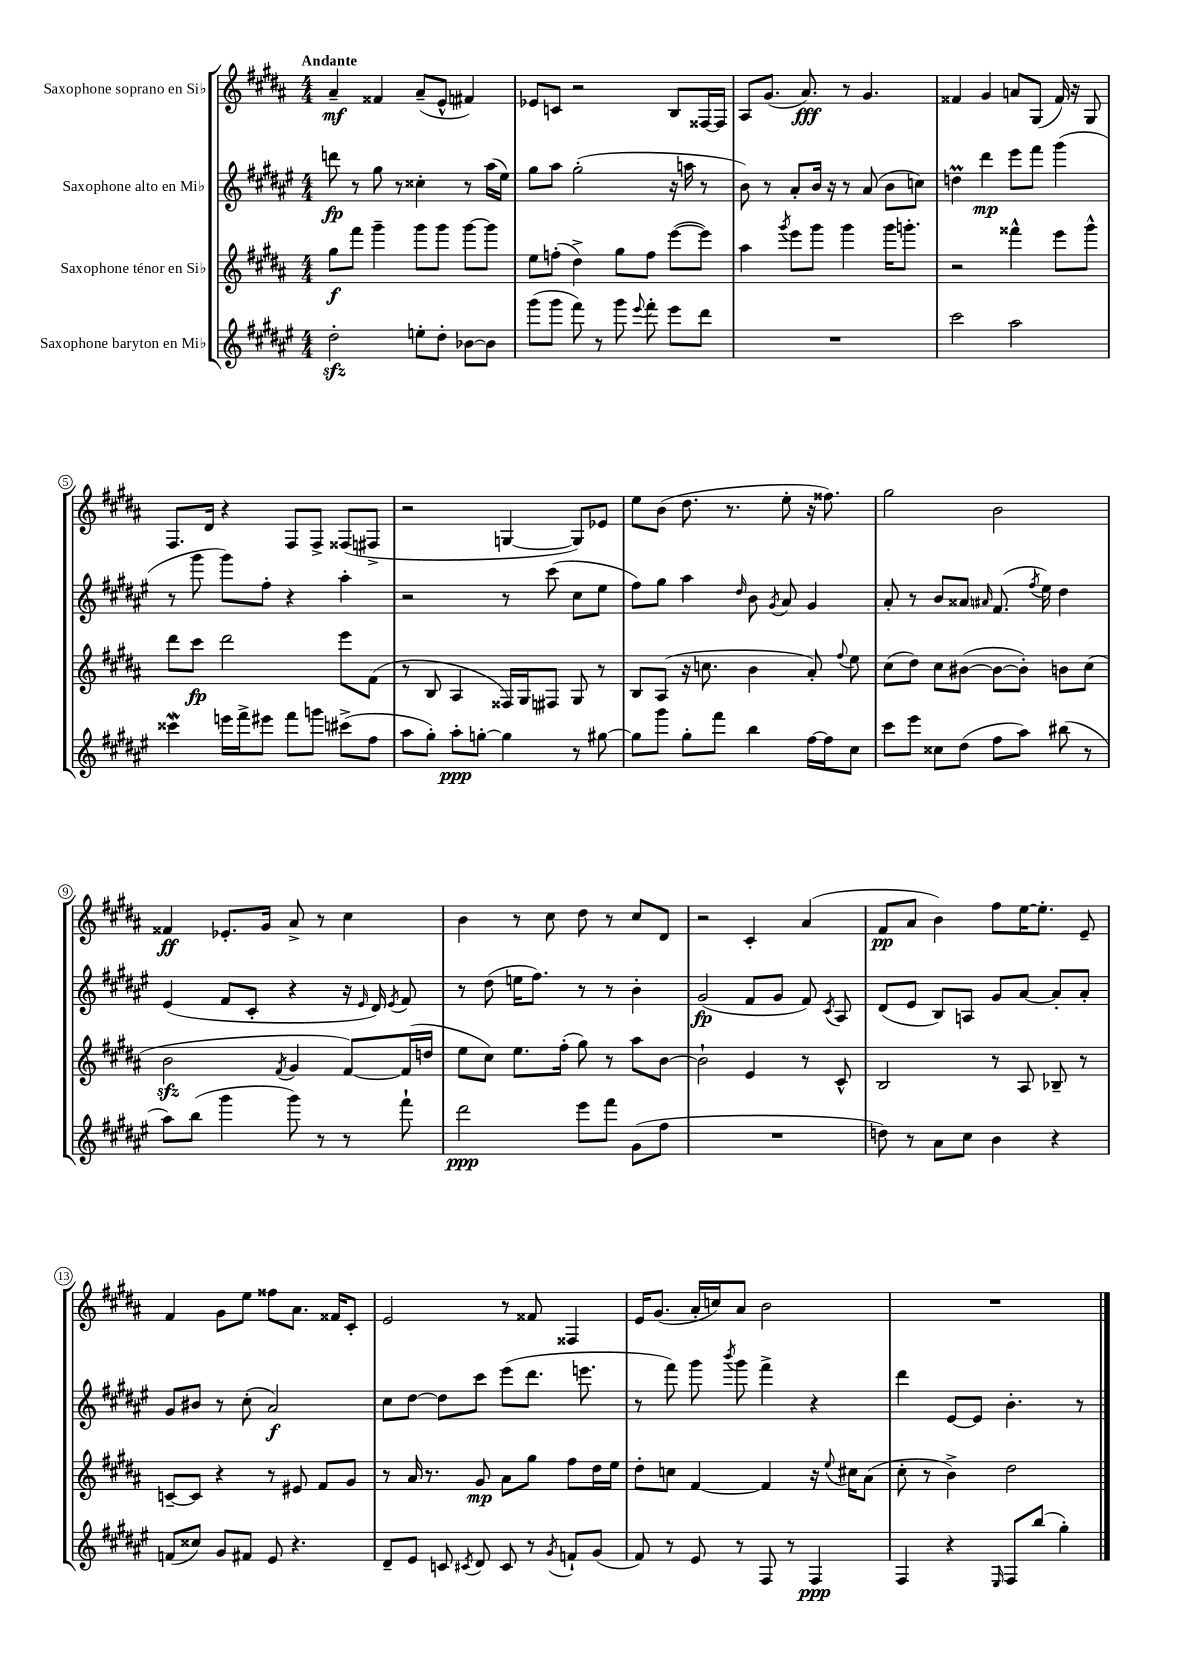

**kern	**dynam	**kern	**dynam	**kern	**dynam	**kern	**dynam
*part4	*part4	*part3	*part3	*part2	*part2	*part1	*part1
*staff4	*staff4	*staff3	*staff3	*staff2	*staff2	*staff1	*staff1
*I"Saxophone baryton en Mi♭	*	*I"Saxophone ténor en Si♭	*	*I"Saxophone alto en Mi♭	*	*I"Saxophone soprano en Si♭	*
*clefG2	*	*clefG2	*	*clefG2	*	*clefG2	*
*k[f#c#g#d#a#e#]	*	*k[f#c#g#d#a#]	*	*k[f#c#g#d#a#e#]	*	*k[f#c#g#d#a#]	*
*M4/4	*	*M4/4	*	*M4/4	*	*M4/4	*
=1	=1	=1	=1	=1	=1	=1	=1
!	!	!	!	!	!	!LO:TX:a:B:t=Andante	!
2dd#zz'\	.	8gg#\L	f	8dddn\	fp	4a#~/	mf
.	.	8fff#\J	.	8r	.	.	.
.	.	4ggg#~\	.	8gg#\	.	4f##X/	.
.	.	.	.	8r	.	.	.
8een'\L	.	8ggg#\L	.	4cc##X'\	.	(8a#~/L	.
8dd#'\J	.	8ggg#\J	.	.	.	8e^^/J	.
[8b-X\L	.	[8ggg#\L	.	8r	.	4f#X/)	.
8b-\J]	.	8ggg#\J]	.	(16aa#\LL	.	.	.
.	.	.	.	16ee#\JJ)	.	.	.
=2	=2	=2	=2	=2	=2	=2	=2
(8ggg#\L	.	8ee\L	.	8gg#\L	.	8e-X/L	.
8ggg#\J	.	(8ffn'\J	.	8aa#\J	.	8cn/J	.
8fff#\)	.	4dd#^\)	.	(2gg#'\	.	2r	.
8r	.	.	.	.	.	.	.
8ggg#\	.	8gg#\L	.	.	.	.	.
8qqeee#/	.	.	.	.	.	.	.
8fff#'\	.	8ff\J	.	.	.	.	.
8eee#\L	.	([8eee\L	.	16r	.	8B/L	.
.	.	.	.	16aan\	.	.	.
8ddd#\J	.	8eee\J])	.	8r	.	[16F##X/L	.
.	.	.	.	.	.	16F##/JJ]	.
=3	=3	=3	=3	=3	=3	=3	=3
1r	.	4aa#\	.	8b\)	.	8A#/L	.
.	.	.	.	8r	.	(8.g#/J	.
.	.	8qggg#/	.	.	.	.	.
.	.	8eee\L	.	8a#'/L	.	.	.
.	.	.	.	.	.	8.a#/)	fff
.	.	8ggg#\J	.	16b/Jk	.	.	.
.	.	.	.	16r	.	.	.
.	.	4ggg#\	.	8r	.	8r	.
.	.	.	.	(8a#/	.	4.g#/	.
.	.	16ggg#\KL	.	8b\L	.	.	.
.	.	8.gggn'\J	.	.	.	.	.
.	.	.	.	8ccn\J)	.	.	.
=4	=4	=4	=4	=4	=4	=4	=4
2ccc#\	.	2r	.	4ddnM\	.	4f##X/	.
.	.	.	.	4ddd#\	mp	4g#/	.
2aa#\	.	4fff##X^^\	.	8eee#\L	.	8an/L	.
.	.	.	.	8fff#\J	.	(8G#/J	.
.	.	8eee\L	.	(4ggg#\	.	16f##/)	.
.	.	.	.	.	.	16r	.
.	.	8ggg#^^\J	.	.	.	8G#/	.
!!LO:LB:g=z
=5	=5	=5	=5	=5	=5	=5	=5
4ccc##XW\	.	8ddd#\L	.	8r	.	8.F#/L	.
.	.	8ccc#\J	fp	8ggg#\	.	.	.
.	.	.	.	.	.	16d#/Jk	.
16eeen\LL	.	2ddd#\	.	8ggg#\L)	.	4r	.
16fff#^\J	.	.	.	.	.	.	.
8eee#X\J	.	.	.	8ff#'\J	.	.	.
8fff#\L	.	.	.	4r	.	8F#/L	.
8gggn\J	.	.	.	.	.	8F#^/J	.
(8ccc#X^\L	.	8eee\L	.	4aa#'\	.	(8F##X/L	.
8ff#\J	.	(8f#\J	.	.	.	8F#X^/J	.
=6	=6	=6	=6	=6	=6	=6	=6
8aa#\L	.	8r	.	2r	.	2r	.
8gg#'\J)	.	8B/	.	.	.	.	.
8aa#'\L	ppp	4A#/	.	.	.	.	.
[8ggn'\J	.	.	.	.	.	.	.
4gg\]	.	16F##X/LL)	.	8r	.	[4Gn/	.
.	.	16G#/J	.	.	.	.	.
.	.	8F#X/J	.	(8ccc#\	.	.	.
8r	.	8G#/	.	8cc#\L	.	8G/L])	.
[8gg#X\	.	8r	.	8ee#\J	.	8e-X/J	.
=7	=7	=7	=7	=7	=7	=7	=7
8gg#\L]	.	8B/L	.	8ff#\L)	.	8ee\L	.
8ggg#\J	.	(8A#/J	.	8gg#\J	.	(8b\J	.
8gg#'\L	.	16r	.	4aa#\	.	8.dd#\	.
.	.	8.ccn\	.	.	.	.	.
8fff#\J	.	.	.	.	.	.	.
.	.	.	.	.	.	8.r	.
.	.	.	.	16qqdd#/	.	.	.
4bb\	.	4b\	.	8b\	.	.	.
.	.	.	.	8qg#/	.	.	.
.	.	.	.	8a#/	.	8ee'\	.
[16ff#\LL	.	8a#'/)	.	4g#/	.	16r	.
16ff#\J]	.	.	.	.	.	8.ff##X\)	.
.	.	8qqff#/	.	.	.	.	.
8cc#\J	.	8ee\	.	.	.	.	.
=8	=8	=8	=8	=8	=8	=8	=8
8ccc#\L	.	(8cc#\L	.	8a#'/	.	2gg#\	.
8eee#\J	.	8dd#\J)	.	8r	.	.	.
8cc##X\L	.	8cc#\L	.	8b/L	.	.	.
(8dd#\J	.	([8b#X\J	.	8a##X/J	.	.	.
.	.	.	.	16qqa#X/	.	.	.
8ff#\L	.	8b#\L_	.	(8.f#/	.	2b\	.
8aa#\J)	.	8b#'\J])	.	.	.	.	.
.	.	.	.	8qff#/	.	.	.
.	.	.	.	16ee#\)	.	.	.
(8bb#X\	.	8bn\L	.	4dd#\	.	.	.
8r	.	(8cc#\J	.	.	.	.	.
!!LO:LB:g=z
=9	=9	=9	=9	=9	=9	=9	=9
8aa#\L)	.	2bzz\	.	(4e#/	.	4f##X/	ff
(8bb\J	.	.	.	.	.	.	.
4ggg#\	.	.	.	8f#/L	.	8.e-X'/L	.
.	.	.	.	8c#'/J	.	.	.
.	.	.	.	.	.	16g#/Jk	.
.	.	8qf#/	.	.	.	.	.
8ggg#\)	.	4g#/	.	4r	.	8a#^/	.
8r	.	.	.	.	.	8r	.
8r	.	[8f#/L)	.	16r	.	4cc#\	.
.	.	.	.	16qqe#/	.	.	.
.	.	.	.	16d#/)	.	.	.
.	.	.	.	8qe#/	.	.	.
8fff#`\	.	(16f#/L]	.	8f#/	.	.	.
.	.	16ddn/JJ	.	.	.	.	.
=10	=10	=10	=10	=10	=10	=10	=10
2ddd#\	ppp	8ee\L	.	8r	.	4b\	.
.	.	8cc#\J)	.	(8dd#\	.	.	.
.	.	8.ee\L	.	16een\KL	.	8r	.
.	.	.	.	8.ff#\J)	.	.	.
.	.	.	.	.	.	8cc#\	.
.	.	(16ff#'\Jk	.	.	.	.	.
8eee#\L	.	8gg#\)	.	8r	.	8dd#\	.
8fff#\J	.	8r	.	8r	.	8r	.
(8g#\L	.	8aa#\L	.	4b'\	.	8cc#/L	.
8ff#\J	.	[8b\J	.	.	.	8d#/J	.
=11	=11	=11	=11	=11	=11	=11	=11
1r	.	2b`\]	.	(2g#/	fp	2r	.
.	.	4e/	.	8f#/L	.	4c#'/	.
.	.	.	.	8g#/J	.	.	.
.	.	8r	.	8f#/)	.	(4a#/	.
.	.	.	.	8qc#/	.	.	.
.	.	8c#^^/	.	8A#/	.	.	.
=12	=12	=12	=12	=12	=12	=12	=12
8ddn\)	.	2B/	.	(8d#/L	.	8f#/L	pp
8r	.	.	.	8e#/J	.	8a#/J	.
8a#\L	.	.	.	8B/L)	.	4b\)	.
8cc#\J	.	.	.	8An/J	.	.	.
4b\	.	8r	.	8g#/L	.	8ff#\L	.
.	.	8A#/	.	[8a#/J	.	[16ee\K	.
.	.	.	.	.	.	8.ee'\J]	.
4r	.	8B-X~/	.	8a#'/L]	.	.	.
.	.	8r	.	8a#'/J	.	8e~/	.
!!LO:LB:g=z
=13	=13	=13	=13	=13	=13	=13	=13
(8fn/L	.	[8cn~/L	.	8g#/L	.	4f#/	.
8cc##X/J)	.	8c/J]	.	8b#X/J	.	.	.
8g#/L	.	4r	.	8r	.	8g#\L	.
8f#X/J	.	.	.	(8cc#'\	.	8ee\J	.
8e#/	.	8r	.	2a#/)	f	8ff##X\L	.
4.r	.	8e#X/	.	.	.	8.a#\J	.
.	.	8f#/L	.	.	.	.	.
.	.	.	.	.	.	16f##X/KL	.
.	.	8g#/J	.	.	.	8c#'/J	.
=14	=14	=14	=14	=14	=14	=14	=14
8d#~/L	.	8r	.	8cc#\L	.	2e/	.
8e#/J	.	16a#/	.	[8dd#\J	.	.	.
.	.	8.r	.	.	.	.	.
8cn/	.	.	.	8dd#\L]	.	.	.
8qc#X/	.	.	.	.	.	.	.
8d#/	.	8g#/	mp	8ccc#\J	.	.	.
8c#/	.	8a#\L	.	(8eee#\L	.	8r	.
8r	.	8gg#\J	.	8.ddd#\J	.	8f##X/	.
8qg#/	.	.	.	.	.	.	.
8fn`/L	.	8ff#\L	.	.	.	4F##X/	.
.	.	.	.	8.eeen\	.	.	.
(8g#/J	.	16dd#\L	.	.	.	.	.
.	.	16ee\JJ	.	.	.	.	.
=15	=15	=15	=15	=15	=15	=15	=15
8f#/)	.	8dd#'\L	.	8r	.	16e/KL	.
.	.	.	.	.	.	(8.g#/J	.
8r	.	8ccn\J	.	8fff#\)	.	.	.
8e#/	.	[4f#/	.	8ggg#\	.	16a#'/LL	.
.	.	.	.	.	.	16ccn/J)	.
.	.	.	.	8qbbb/	.	.	.
8r	.	.	.	8ggg#\	.	8a#/J	.
8F#/	.	4f#/]	.	4fff#^\	.	2b\	.
8r	.	.	.	.	.	.	.
4F#/	ppp	16r	.	4r	.	.	.
.	.	8qqee/	.	.	.	.	.
.	.	16cc#X\KL	.	.	.	.	.
.	.	(8a#\J	.	.	.	.	.
=16	=16	=16	=16	=16	=16	=16	=16
4F#/	.	8cc#'\	.	4ddd#\	.	1r	.
.	.	8r	.	.	.	.	.
4r	.	4b^\)	.	[8e#/L	.	.	.
.	.	.	.	8e#/J]	.	.	.
16qqE#/	.	.	.	.	.	.	.
8F#/L	.	2dd#\	.	4.b'\	.	.	.
(8bb/J	.	.	.	.	.	.	.
4gg#'\)	.	.	.	.	.	.	.
.	.	.	.	8r	.	.	.
==	==	==	==	==	==	==	==
*-	*-	*-	*-	*-	*-	*-	*-
